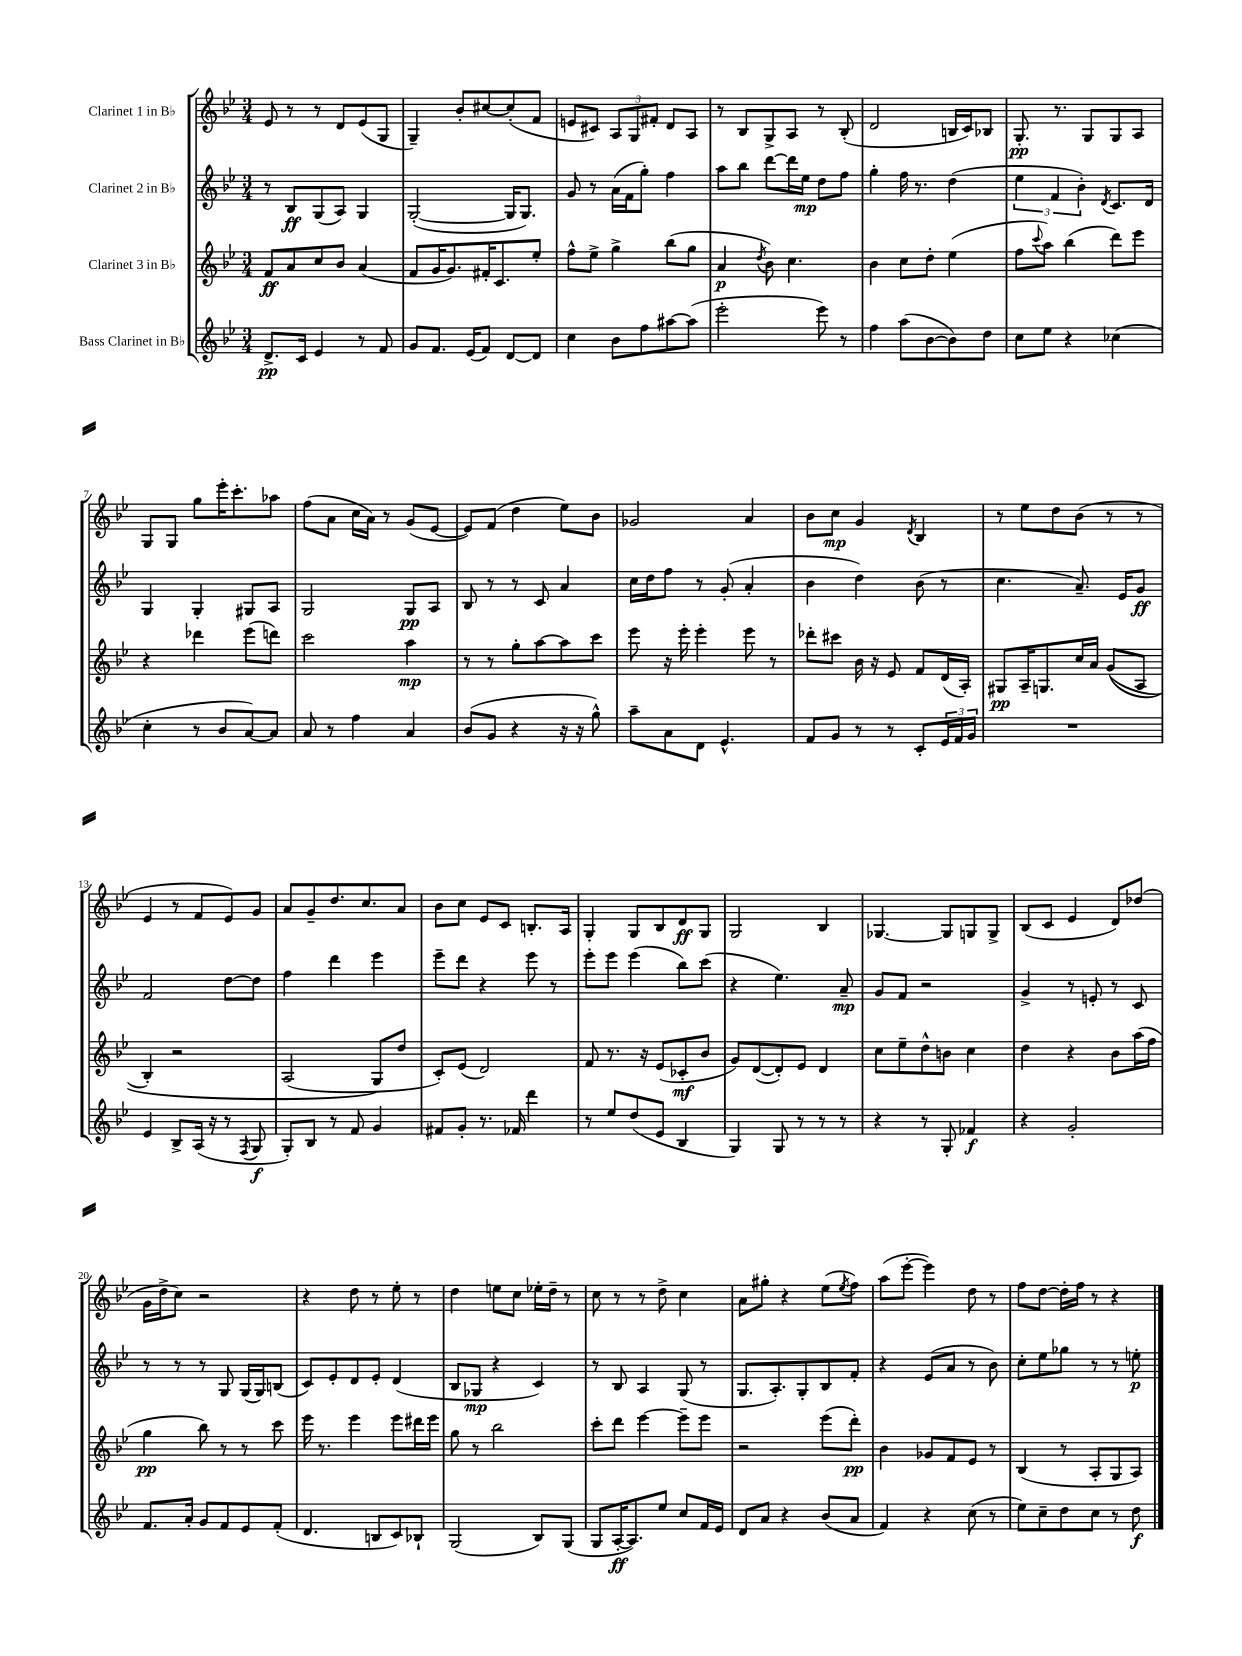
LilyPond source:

<<
\new StaffGroup <<
\new Staff = "s0" \with { instrumentName = "Clarinet 1 in Bb" } {
    \clef treble \key bes \major \numericTimeSignature \time 3/4
    ees'8 r8 r8 d'8 ees'8( g8 |
    g4--) bes'8-. cis''8~ cis''8-.( f'8 |
    e'8 cis'8) \tuplet 3/2 { a8 g8 fis'8-. } d'8 a8 |
    r8 bes8 g8-> a8 r8 bes8-.( |
    d'2 b16 c'16) bes8 |
    g8.-.\pp r8. g8 g8 a8 |
    g8 g8 g''8 ees'''16-. c'''8.-. aes''8 |
    f''8( a'8 c''16 a'16) r8 g'8( ees'8~ |
    ees'8) f'8( d''4 ees''8) bes'8 |
    ges'2 a'4 |
    bes'8 c''8\mp g'4 \acciaccatura { d'8 } bes4 |
    r8 ees''8 d''8 bes'8( r8 r8 |
    ees'4 r8 f'8 ees'8) g'8 |
    a'8 g'8-- d''8. c''8. a'8 |
    bes'8 c''8 ees'8 c'8 b8.-. a16 |
    g4-. g8 bes8 d'8\ff g8 |
    g2 bes4 |
    ges4.~ ges8 g8 g8-> |
    bes8( c'8 ees'4 d'8) des''8( |
    g'16 d''16-> c''8) r2 |
    r4 d''8 r8 ees''8-. r8 |
    d''4 e''8 c''8 ees''16-. d''16-- r8 |
    c''8 r8 r8 d''8-> c''4 |
    a'8 gis''8-. r4 ees''8( \acciaccatura { ees''8 } f''8) |
    a''8( ees'''8~-. ees'''4) d''8 r8 |
    f''8 d''8~ d''16-. f''16 r8 r4 \bar "|." |
}
\new Staff = "s1" \with { instrumentName = "Clarinet 2 in Bb" } {
    \clef treble \key bes \major \numericTimeSignature \time 3/4
    r8 bes8\ff g8( a8) g4 |
    g2~-.( g16 g8.) |
    g'8 r8 a'16( f'16 g''8-.) f''4 |
    a''8 bes''8 d'''8~ d'''16 ees''16\mp d''8 f''8 |
    g''4-. f''16 r8. d''4( |
    \tuplet 3/2 { ees''4 f'4 bes'4-.) } \acciaccatura { d'8 } c'8. d'16 |
    g4 g4-. gis8 a8 |
    g2 g8\pp a8 |
    bes8 r8 r8 c'8 a'4 |
    c''16 d''16 f''8 r8 g'8-.( a'4-. |
    bes'4 d''4) bes'8( r8 |
    c''4. a'8.--) ees'16 g'8\ff |
    f'2 d''8~ d''8 |
    f''4 d'''4 ees'''4 |
    ees'''8-- d'''8 r4 ees'''8 r8 |
    ees'''8-. ees'''8 ees'''4( bes''8) c'''8( |
    r4 ees''4.) a'8--\mp |
    g'8 f'8 r2 |
    g'4-> r8 e'8-. r8 c'8 |
    r8 r8 r8 g8 g16( g16) b8( |
    c'8) ees'8-. d'8 ees'8-. d'4( |
    bes8 ges8\mp r4 c'4) |
    r8 bes8 a4 g8( r8 |
    g8. a8.-.) g8-. bes8 f'8-. |
    r4 ees'8( a'8 r8 bes'8) |
    c''8-. ees''8 ges''8 r8 r8 e''8-.\p \bar "|." |
}
\new Staff = "s2" \with { instrumentName = "Clarinet 3 in Bb" } {
    \clef treble \key bes \major \numericTimeSignature \time 3/4
    f'8\ff a'8 c''8 bes'8 a'4( |
    f'8 g'16 g'8.) fis'16-. c'8. ees''8-. |
    f''8-^ ees''8-> g''4-> bes''8( g''8 |
    a'4\p \acciaccatura { d''8 } bes'8) c''4. |
    bes'4 c''8 d''8-. ees''4( |
    f''8 \appoggiatura { c'''8 } a''8) bes''4( d'''8) ees'''8 |
    r4 des'''4 ees'''8( d'''8) |
    c'''2 a''4\mp |
    r8 r8 g''8-. a''8~ a''8 c'''8 |
    ees'''8 r16 ees'''16-. ees'''4-. ees'''8 r8 |
    des'''8-. cis'''8 bes'16 r16 ees'8 f'8 d'16( a16-.) |
    gis8\pp a16-- g8. c''16 a'16 g'8(\( a8 |
    bes4-.) r2 |
    a2( g8\) d''8 |
    c'8-.) ees'8( d'2) |
    f'8 r8. r16 ees'8( ces'8-.\mf bes'8 |
    g'8) d'8~( d'8-.) ees'8 d'4 |
    c''8 ees''8-- d''8-^ b'8 c''4 |
    d''4 r4 bes'8 a''16( f''16 |
    g''4\pp bes''8) r8 r8 c'''8 |
    ees'''16 r8. ees'''4 ees'''8 dis'''16 ees'''16 |
    g''8 r8 bes''2 |
    c'''8-. d'''8 ees'''4~ ees'''8-- ees'''8 |
    r2 ees'''8( d'''8-.\pp) |
    bes'4 ges'8 f'8 ees'8 r8 |
    bes4( r8 a8-. g8 a8) \bar "|." |
}
\new Staff = "s3" \with { instrumentName = "Bass Clarinet in Bb" } {
    \clef treble \key bes \major \numericTimeSignature \time 3/4
    d'8.->\pp c'16 ees'4 r8 f'8 |
    g'8 f'8. ees'16( f'8) d'8~ d'8 |
    c''4 bes'8 f''8 ais''8~ ais''8( |
    ees'''2-. ees'''8) r8 |
    f''4 a''8( bes'8~ bes'8) d''8 |
    c''8 ees''8 r4 ces''4( |
    c''4-. r8 bes'8 a'8~) a'8 |
    a'8 r8 f''4 a'4 |
    bes'8( g'8 r4 r16 r16 g''8-^) |
    a''8-- a'8 d'8 ees'4.-^ |
    f'8 g'8 r8 r8 c'8-. \tuplet 3/2 { ees'16 f'16 g'16 } |
    R2. |
    ees'4 bes8-> a16( r16 r8 \acciaccatura { f8 } g8\f |
    g8-.) bes8 r8 f'8 g'4 |
    fis'8 g'8-. r8. fes'16 d'''4 |
    r8 ees''8 d''8( ees'8 bes4 |
    g4) g8 r8 r8 r8 |
    r4 r8 g8-. fes'4\f |
    r4 g'2-. |
    f'8. a'16-. g'8 f'8 ees'8 f'8-.( |
    d'4. b8 c'8) bes8-! |
    g2( bes8) g8( |
    g8 a16~-.\ff a8.) ees''8 c''8 f'16 ees'16 |
    d'8 a'8 r4 bes'8( a'8 |
    f'4) r4 c''8( r8 |
    ees''8) c''8-- d''8 c''8 r8 d''8\f \bar "|." |
}
>>
>>
